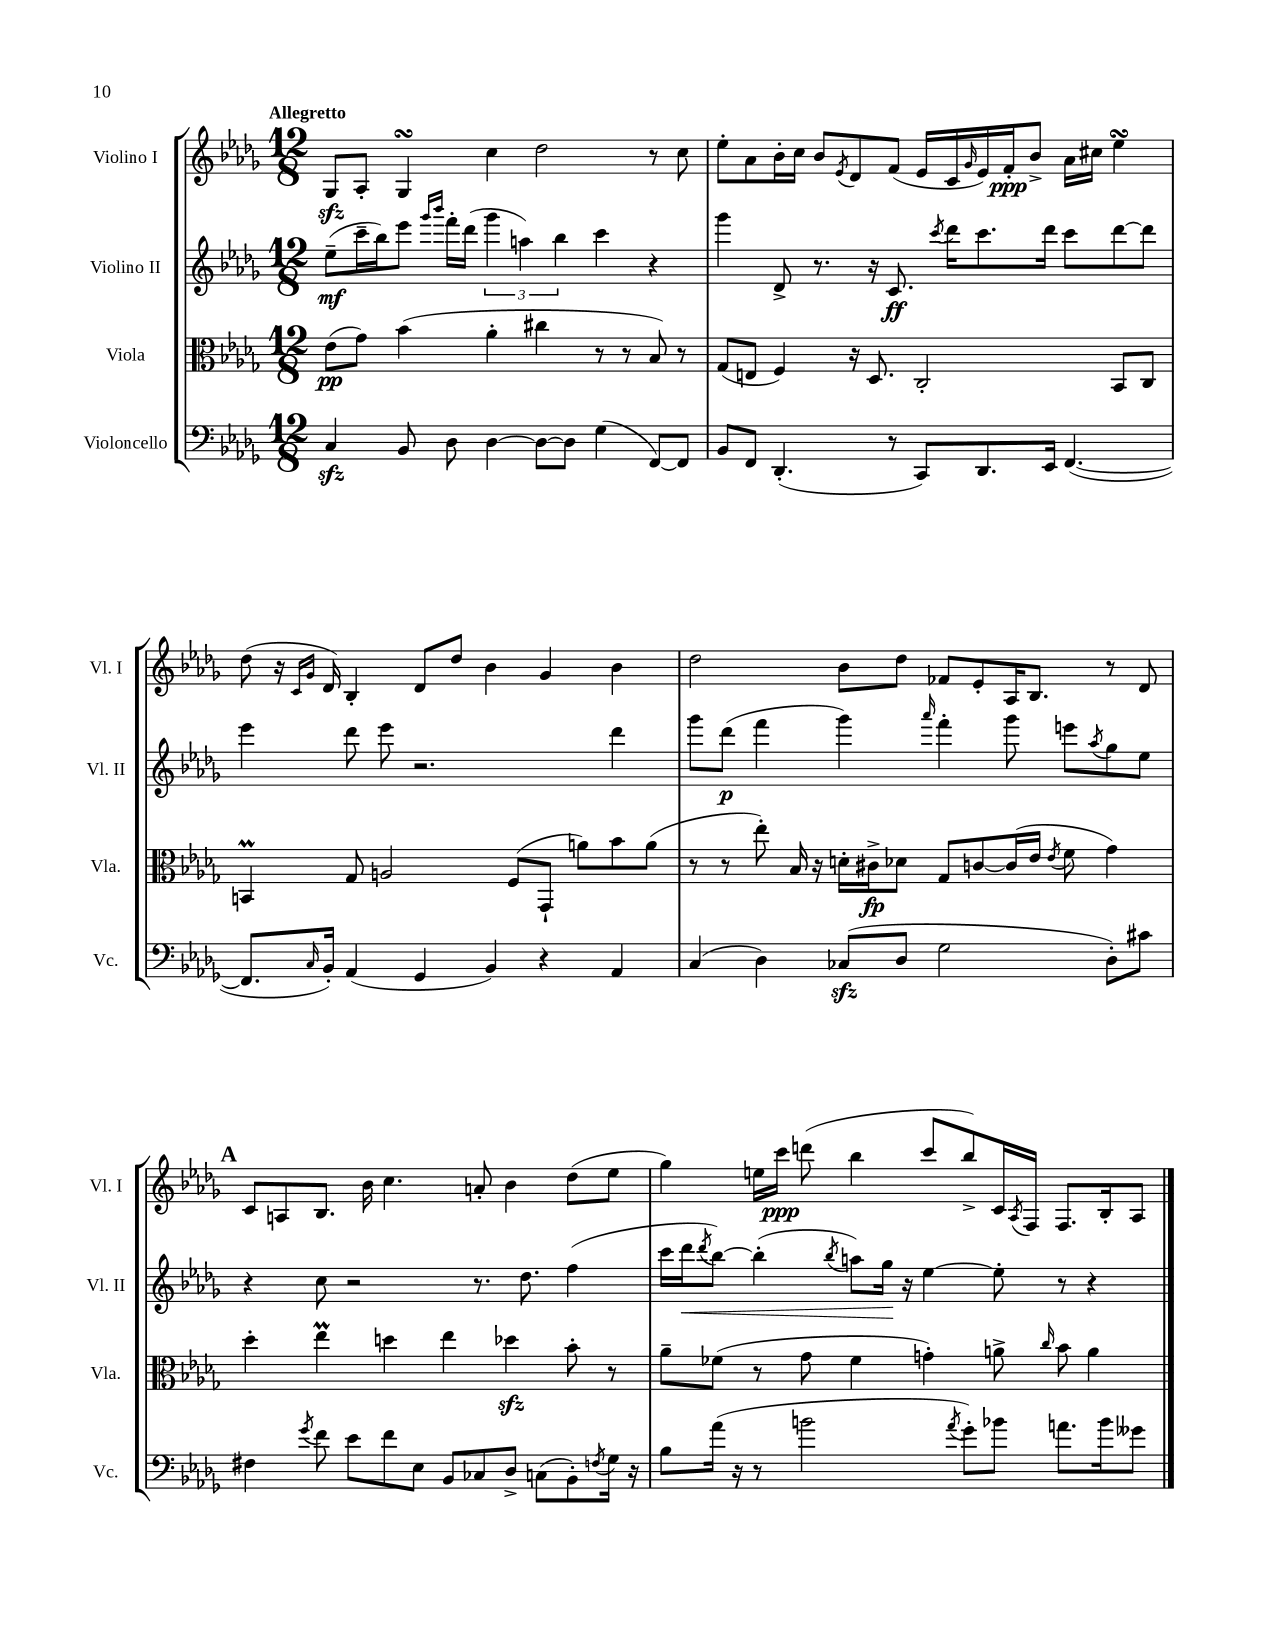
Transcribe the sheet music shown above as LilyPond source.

<<
\new StaffGroup <<
\new Staff = "s0" \with { instrumentName = "Violino I" shortInstrumentName = "Vl. I" } {
    \clef treble \key des \major \numericTimeSignature \time 12/8 \tempo "Allegretto"
    ges8\sfz aes8-. ges4\turn c''4 des''2 r8 c''8 |
    ees''8-. aes'8 bes'16-. c''16 bes'8 \acciaccatura { ees'8 } des'8 f'8( ees'16 c'16 \grace { ges'16 } ees'16) f'16-.\ppp bes'8-> aes'16 cis''16 ees''4\turn |
    des''8( r16 \grace { c'16 ges'16 } des'16) bes4-. des'8 des''8 bes'4 ges'4 bes'4 |
    des''2 bes'8 des''8 fes'8 ees'8-. aes16 bes8. r8 des'8 |
    \mark \markup { \bold "A" } c'8 a8 bes8. bes'16 c''4. a'8-. bes'4 des''8( ees''8 |
    ges''4) e''16 c'''16\ppp d'''8( bes''4 c'''8 bes''8->) c'16 \acciaccatura { aes8 } f16 f8. bes16-. aes8 \bar "|." |
}
\new Staff = "s1" \with { instrumentName = "Violino II" shortInstrumentName = "Vl. II" } {
    \clef treble \key des \major \numericTimeSignature \time 12/8
    ees''8--\mf( c'''16-- bes''16) ees'''8 \grace { ges'''16 bes'''16 } f'''16-. des'''16( \tuplet 3/2 { ges'''4 a''4) bes''4 } c'''4 r4 |
    ges'''4 des'8-> r8. r16 c'8.\ff \acciaccatura { c'''8 } des'''16 c'''8. des'''16 c'''8 des'''8~ des'''8 |
    ees'''4 des'''8 ees'''8 r2. des'''4 |
    ges'''8 des'''8\p( f'''4 ges'''4) \grace { aes'''16 } f'''4-. ges'''8 e'''8 \acciaccatura { aes''8 } ges''8 ees''8 |
    \mark \markup { \bold "A" } r4 c''8 r2 r8. des''8. f''4( |
    c'''16 des'''16\< \acciaccatura { des'''8 } bes''8~) bes''4-.( \acciaccatura { bes''8 } a''8) ges''16\! r16 ees''4~ ees''8-. r8 r4 \bar "|." |
}
\new Staff = "s2" \with { instrumentName = "Viola" shortInstrumentName = "Vla." } {
    \clef alto \key des \major \numericTimeSignature \time 12/8
    ees'8\pp( ges'8) bes'4( aes'4-. cis''4 r8 r8 bes8) r8 |
    ges8( e8 f4) r16 des8. c2-. bes,8 c8 |
    b,4\prall ges8 a2 f8( ges,8-! a'8) bes'8 a'8( |
    r8 r8 ees''8-.) bes16 r16 d'16-. cis'16->\fp des'8 ges8 c'8~ c'16( ees'16 \acciaccatura { ees'8 } f'8 ges'4) |
    \mark \markup { \bold "A" } des''4-. ees''4\prall d''4 ees''4 des''4\sfz bes'8-. r8 |
    aes'8-- fes'8( r8 ges'8 fes'4 g'4-.) a'8-> \grace { c''16 } bes'8 a'4 \bar "|." |
}
\new Staff = "s3" \with { instrumentName = "Violoncello" shortInstrumentName = "Vc." } {
    \clef bass \key des \major \numericTimeSignature \time 12/8
    c4\sfz bes,8 des8 des4~ des8~ des8 ges4( f,8~) f,8 |
    bes,8 f,8 des,4.-.( r8 c,8) des,8. ees,16 f,4.~( |
    f,8. \grace { c16 } bes,16-.) aes,4( ges,4 bes,4) r4 aes,4 |
    c4( des4) ces8\sfz( des8 ges2 des8-.) cis'8 |
    \mark \markup { \bold "A" } fis4 \acciaccatura { ges'8 } f'8 ees'8 f'8 ees8 bes,8 ces8 des8-> c8( bes,8-.) \acciaccatura { f8 } ges16 r16 |
    bes8 aes'16( r16 r8 b'2 \acciaccatura { aes'8 } ges'8-.) bes'8 a'8. bes'16 geses'8 \bar "|." |
}
>>
>>
\layout { \context { \Score \remove "Bar_number_engraver" } }
